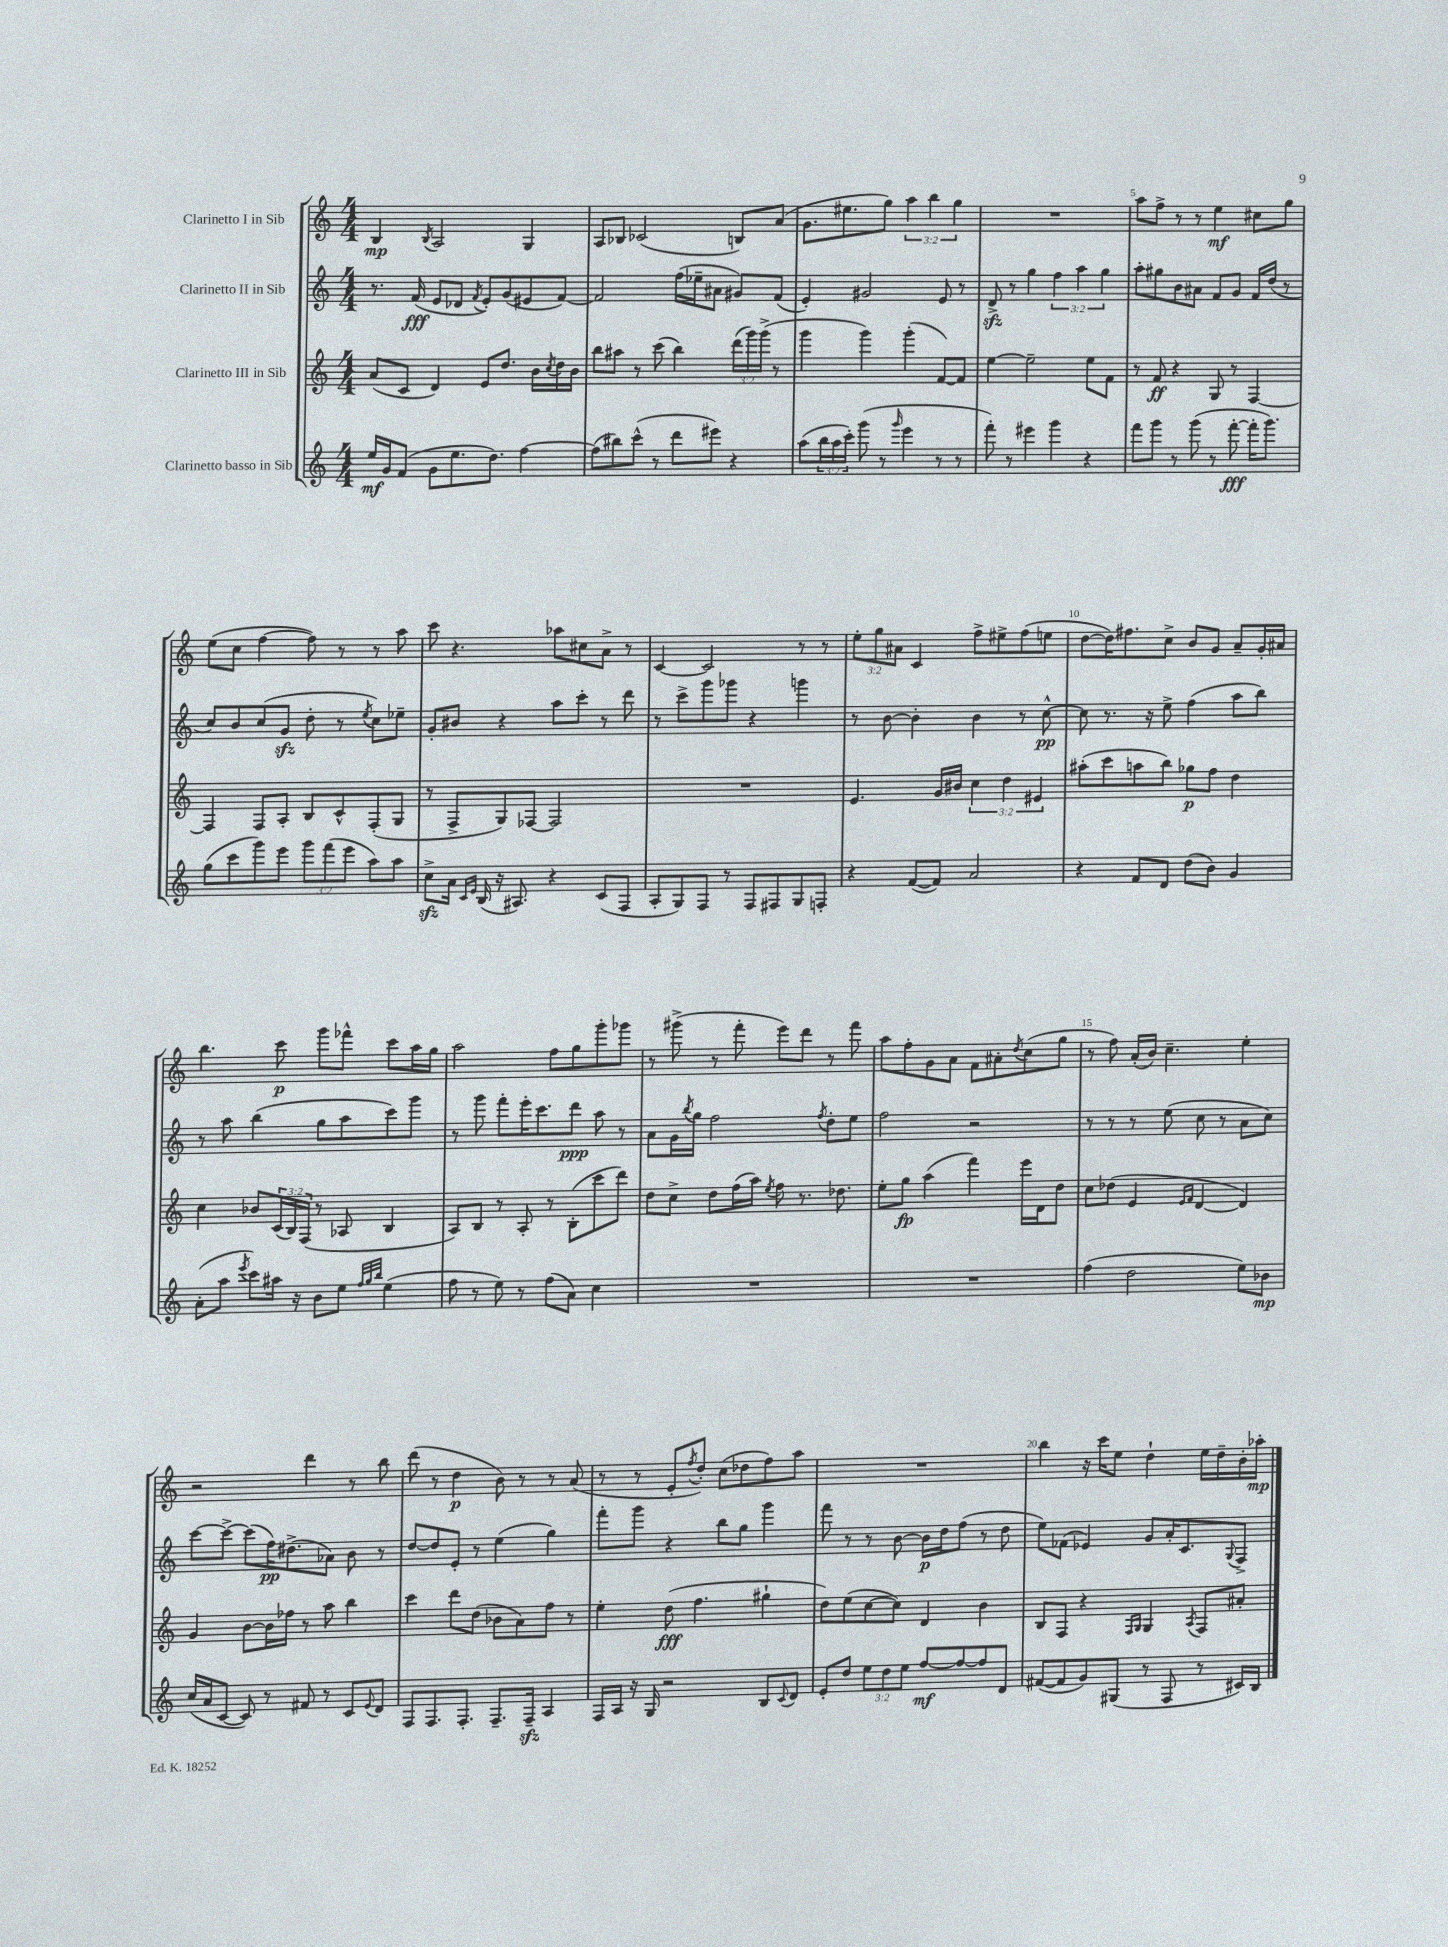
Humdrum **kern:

**kern	**kern	**kern	**kern
*staff4	*staff3	*staff2	*staff1
*clefG2	*clefG2	*clefG2	*clefG2
*k[]	*k[]	*k[]	*k[]
*M4/4	*M4/4	*M4/4	*M4/4
16ee/LL	(8a/L	8.r	4B/
16g/J	.	.	.
(8f/J	8c/J	.	.
.	.	(16f/	.
.	.	.	8qB/
8g\L	4d/)	8e/L	2A/
8.ee\	.	8d-/J	.
.	.	8qf/	.
.	8e/L	8e'/L)	.
8.dd\J)	.	.	.
.	8.dd/J	(8g/	.
[4ff\	.	8e#/	4G/
.	16b\LL	.	.
.	8qcc/	.	.
.	16dd\	[8f/J)	.
.	16b\JJ	.	.
=	=	=	=
(8ff\]L	8bb\L	2f/]	8A/L
8bb#\)	8aa#\J	.	8B-/J
(8ccc^^\J	8r	.	(2c-/
8r	(8ccc\	.	.
8ddd\L	4bb\)	(16ff\LL	.
.	.	16ee-~\J	.
8eee#\J)	.	8a#\J	.
4r	(24ddd\LL	8g#/L)	8B/L)
.	24ggg\)	.	.
.	(24ggg^\JJ	.	.
.	8r	(8f/J	(8a/J
=	=	=	=
(8aa\L	4ggg\	4e'/)	8.g\L
24bb\L	.	.	.
24aa\	.	.	.
.	.	.	8.ee#\
24ccc'\JJ)	.	.	.
(8ggg\	4ggg\)	2g#/	.
8r	.	.	8gg\J)
16qqggg/	.	.	.
4eee\	(4ggg'\	.	6aa\
.	.	.	6bb\
8r	[8f/L)	8e/	.
.	.	.	6gg\
8r	8f/]J	8r	.
=	=	=	=
8fff'\)	[4ee\	8d^/	1r
8r	.	8r	.
4eee#\	2ee~\]	4gg\	.
4ggg\	.	6ff\	.
.	.	6aa\	.
4r	8ee\L	.	.
.	.	6gg\	.
.	8f\J	.	.
=	=	=	=
8fff\L	8r	8aa'\L	8aa\L
8ggg\J	8f/	8gg#\	8ff^\J
8r	4r	8b\	8r
(8ggg\	.	8a#\J	8r
8r	8G/	8f/L	4ee\
[8fff'\	8r	8g/J	.
16fff'\]LK	[4F/	16f/LL	8cc#\L
8.ggg\J)	.	(16dd/JJ	.
.	.	8r	8gg\J
=	=	=	=
(8gg\L	4F/]	8cc/L)	(8ee\L
8ccc\	.	8b/	8cc\J
8ggg\)	8F/L	(8cc/	[4ff\
8eee\J	8A'/J	8g/J	.
12ggg\L	8B/L	8dd'\	8ff\])
(12fff\	.	.	.
.	8c^^/	8r	8r
12eee\J	.	.	.
.	.	8qee/	.
8aa\L)	(8F'/	8cc\L)	8r
8aa\J	8G/J	8ee-~\J	8aa\
=	=	=	=
8cc^\L	8r	8g'/L	8ccc\
16a\Jk	8F^/L	8b#/J	4.r
16qqc/LL	.	.	.
16qqe/JJ	.	.	.
(16B/	.	.	.
16r	8G/)	4r	.
8.A#/)	.	.	.
.	[8F-/J	.	.
4r	2F-/]	8aa\L	8aa-\L
.	.	8ccc'\J	8cc#\
(8c/L	.	8r	8a^\J
8F/J	.	8ddd\	8r
=	=	=	=
8A'/L	1r	8r	[4c/
8G/)	.	8ccc^\L	.
8F/J	.	8ggg\	2c/]
8r	.	8ggg-\J	.
8F/L	.	4r	.
8F#/	.	.	.
8G/	.	4ggg\	8r
8F'/J	.	.	8r
=	=	=	=
4r	4.e/	8r	12ee'\L
.	.	.	12gg\
.	.	[8b\	.
.	.	.	12a#\J
([8f/L	.	4b'\]	4c/
8f/]J)	16g/LL	.	.
.	16b#/JJ	.	.
2a/	6cc\	4b\	8ff^\L
.	.	.	8ee#^\
.	6dd\	.	.
.	.	8r	(8ff\
.	6e#/	.	.
.	.	[8cc^^\	8ee\J
=	=	=	=
4r	(8aa#'\L	8cc\]	[8dd\L
.	8ccc\	8.r	16dd\]K)
.	.	.	8.ff#\
8f/L	8aa\	.	.
.	.	16r	.
8d/J	8bb\J)	8ee^\	8cc^\J
(8dd\L	8gg-\L	(4ff\	8b/L
8b\J)	8ff\J	.	8g/J
4g/	4dd\	8aa\L	8a~/L
.	.	8bb\J)	16g'/L
.	.	.	16a#/JJ
=	=	=	=
(8a'\L	4cc\	8r	4.bb\
8aa\J	.	8aa\	.
8qeee/	.	.	.
8ccc\L)	8b-/L	(4bb\	.
16aa#\Jk	(24c/L	.	8ccc\
.	24B/)	.	.
16r	.	.	.
.	(24F/JJ	.	.
8b\L	8r	8gg\L	8ggg\L
8ee\J	8A-/	8aa\	8fff-^^\J
32qqff/LLL	.	.	.
32qqgg/	.	.	.
32qqbb/JJJ	.	.	.
(4ee\	4B/	8ccc\)	8ccc\L
.	.	8ggg\J	16aa\L
.	.	.	16gg\JJ
=	=	=	=
8ff\	8A/L)	8r	2aa\
8r	8B/J	8ggg\	.
8ee\)	8r	8fff'\L	.
8r	8A'/	16eee'\K	.
.	.	8.ccc\	.
(8ff\L	8r	.	8ff\L
8a\J)	(8B'\L	8ddd\J	8gg\
4cc\	8ccc\	8aa\	8ggg'\
.	8ddd\J)	8r	8ggg-\J
=	=	=	=
1r	8dd\L	8a\L	8r
.	8cc^\J	16g\L	(8ggg#^\
.	.	8qbb/	.
.	.	16gg\JJ	.
.	8dd\L	2ff\	8r
.	(16ff\L	.	8fff'\
.	16aa\JJ)	.	.
.	8qee/	.	.
.	8ff\	.	8eee\L)
.	8.r	.	8ddd\J
.	.	8qff/	.
.	.	8dd'\L	8r
.	8.dd-\	.	.
.	.	8ee\J	8fff\
=	=	=	=
1r	8ee'\L	2ff\	8aa\L
.	8gg\J	.	8ff'\
.	(4aa\	.	8g\
.	.	.	8a\J
.	4fff\)	2r	8f\L
.	.	.	8a#'\
.	.	.	8qdd/
.	16eee\LL	.	(8cc\
.	16d\J	.	.
.	8dd\J	.	8gg\J
=	=	=	=
(4ff\	8cc\L	8r	8r
.	(8dd-\J	8r	8ff\)
2dd\	4e/	8r	(16a'/LL
.	.	.	16b/JJ)
.	.	(8ee\	4.cc~\
.	16qqe/LL	.	.
.	16qqf/JJ	.	.
.	[4d/	8cc\	.
.	.	8r	.
8ee\L)	4d/])	8a\L	4ee'\
8b-\J	.	8cc\J)	.
=	=	=	=
(16cc/LL	4g/	[8ccc\L	2r
16a/J	.	.	.
[8c/J	.	8ccc^\_J	.
8c/])	[8b\L	(8ccc\]L	.
8r	16b\]L	16ff\K)	.
.	16ff-\JJ	(8.dd#^\	.
8f#/	8r	.	4ddd\
8r	8aa\	8a-\J)	.
8c/L	4bb\	8b\	8r
8qqe/	.	.	.
8d/J	.	8r	8bb\
=	=	=	=
8F/L	4ccc\	[8dd/L	(8ddd\
8.F/	.	8dd/]	8r
.	8ddd\L	8e'/J	4dd\
8.F'/J	.	.	.
.	(8dd\J	8r	.
8.F~/L	8b-\L	(4ee\	8b\)
.	8a\)	.	8r
16F~/Jk	.	.	.
4A/	8ff\J	4gg\)	8r
.	8r	.	(8a/
=	=	=	=
16F/LL	4ee'\	8fff'\L	8r
16A/JJ	.	.	.
16r	.	8ggg\J	8r
16G/	.	.	.
2r	(8dd\	4r	8e'/L
.	.	.	8qff/
.	4.ff\	.	8dd'/J)
.	.	8bb\L	(8cc\L
.	.	8gg\J	8dd-\
8B/L	4gg#`\	4ggg\	8ff\)
8qqc/	.	.	.
8d/J	.	.	8aa\J
=	=	=	=
8e'/L	8dd\L)	8fff\	1r
8dd/J	(8ee\	8r	.
12ee\L	[8cc\	8r	.
12dd\	.	.	.
.	8cc\]J)	[8b\	.
12ee\J	.	.	.
[8ff/L	4d/	16b\]LL	.
.	.	16dd\J	.
8ff/_	.	(8ff\J	.
8ff/]	4b\	8r	.
8d/J	.	8dd\	.
=	=	=	=
([8f#/L	8B/L	8ee\L)	4bb\
8f#/]	8F/J	(8f-\J	.
8g/)	4r	4e-/)	16r
.	.	.	16ccc\LK
(8G#/J	.	.	8ee\J
.	16qqF/LL	.	.
.	16qqG/JJ	.	.
8r	4G/	8g/L	4dd`\
8F/	.	16a'/K	.
.	.	8.c/	.
.	8qA/	.	.
8r	8F/L	.	16ee\LL
.	.	.	16dd~\
.	.	8qqG/	.
16c#/LL)	8a#'/J	8F^/J	16b'\
16B/JJ	.	.	16aa-'\JJ
==	==	==	==
*-	*-	*-	*-
